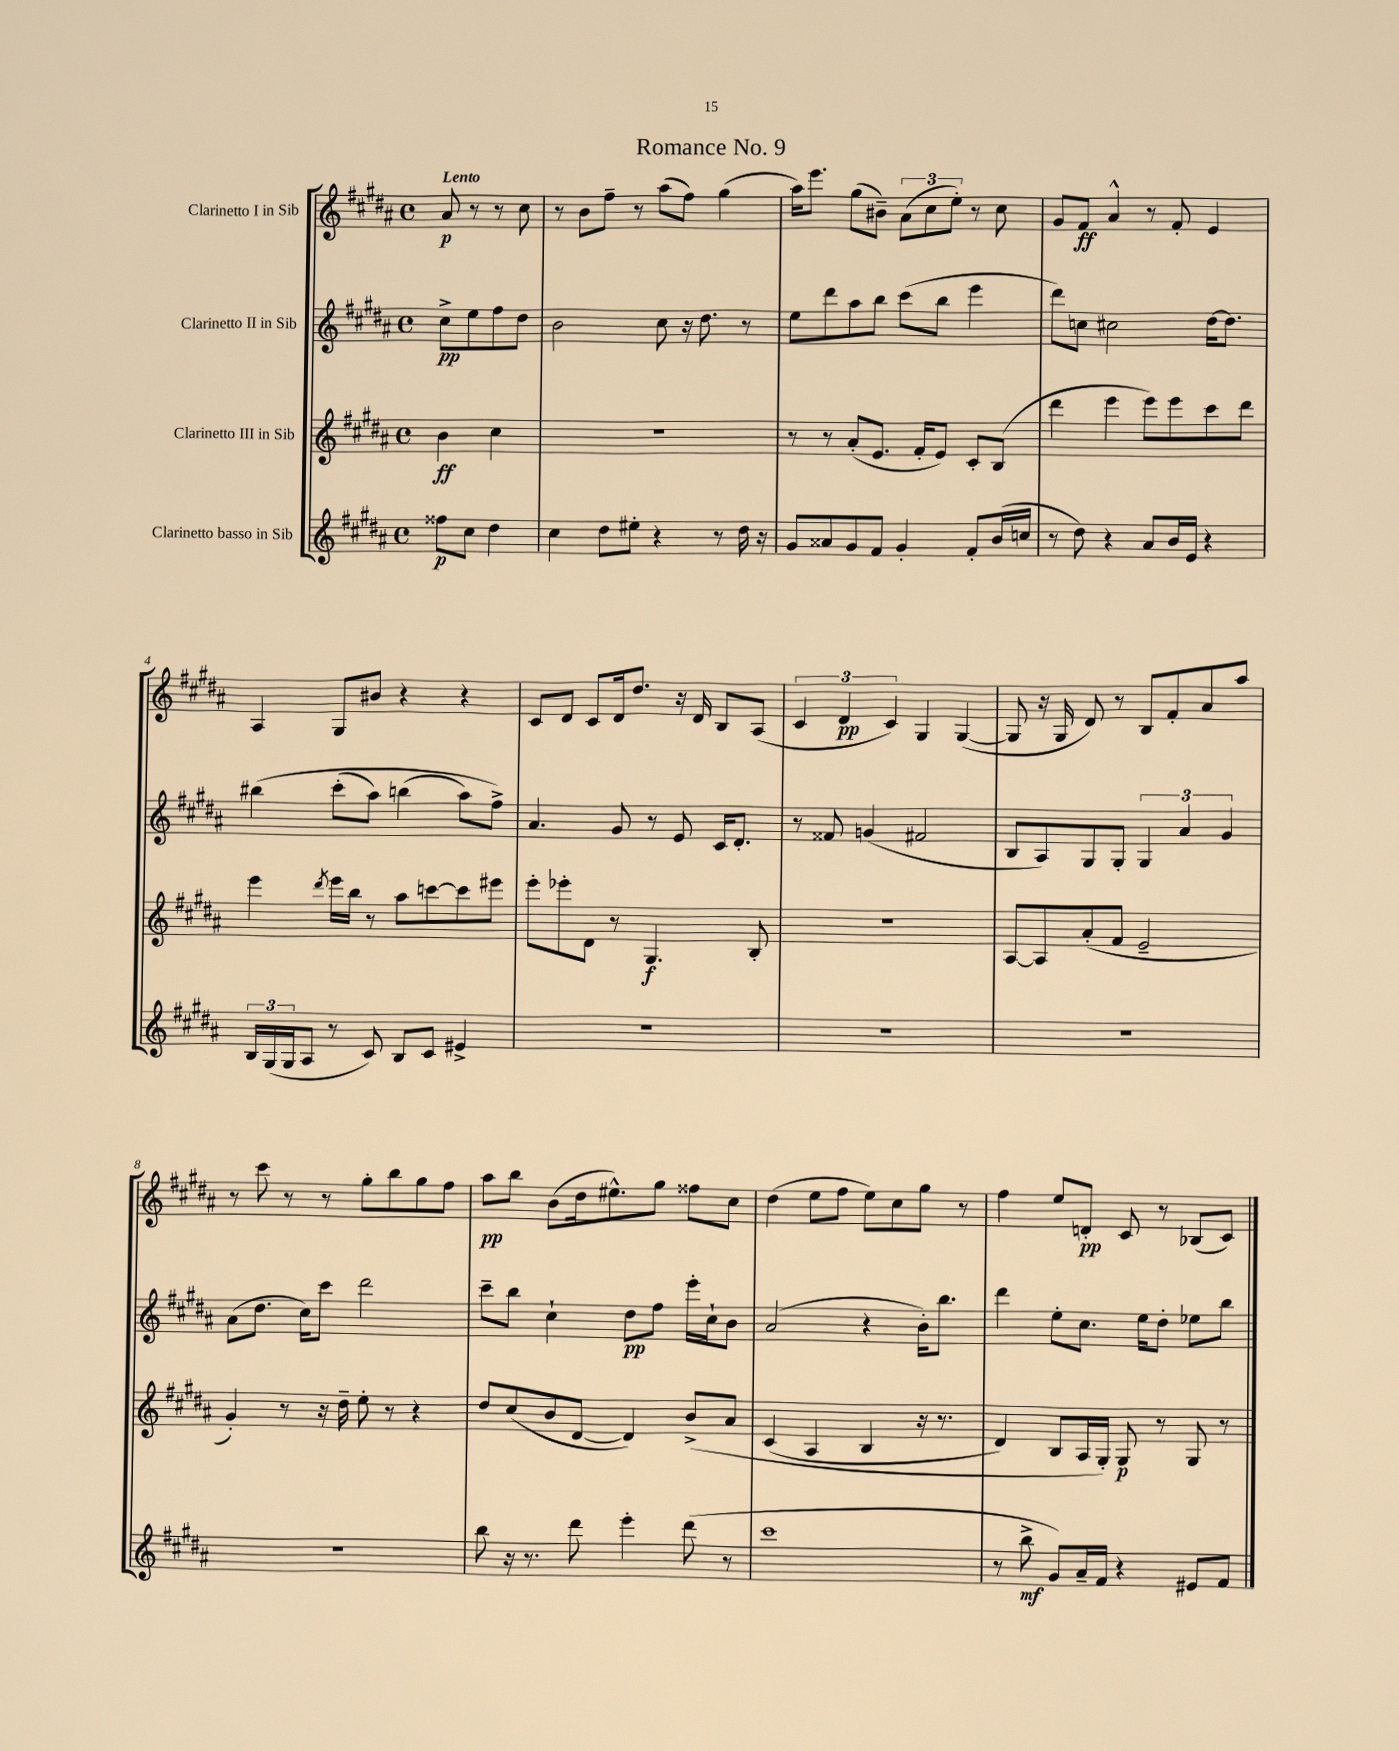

**kern	**kern	**kern	**kern
*staff4	*staff3	*staff2	*staff1
*clefG2	*clefG2	*clefG2	*clefG2
*k[f#c#g#d#a#]	*k[f#c#g#d#a#]	*k[f#c#g#d#a#]	*k[f#c#g#d#a#]
*M4/4	*M4/4	*M4/4	*M4/4
*met(c)	*met(c)	*met(c)	*met(c)
8ff##	4b	8cc#^	8a#
8cc#	.	8ee	8r
4dd#	4cc#	8ff#	8r
.	.	8dd#	8cc#
=	=	=	=
4cc#	1r	2b	8r
.	.	.	8b
8dd#	.	.	8ff#~
8ee#'	.	.	8r
4r	.	8cc#	(8aa#
.	.	16r	8ff#)
.	.	8.dd#	.
8r	.	.	(4gg#
16dd#	.	8r	.
16r	.	.	.
=	=	=	=
8g#	8r	8ee	16aa#)
.	.	.	8.eee
8a##	8r	8ddd#	.
8g#	(8a#'	8aa#	(8gg#
8f#	8.e	8bb	8b#~)
4g#'	.	(8ccc#	(12a#
.	16f#'	.	.
.	.	.	12cc#
.	8e)	8bb	.
.	.	.	12ee')
8f#'	8c#'	4eee	8r
(16b	(8B	.	8cc#
16cc	.	.	.
=	=	=	=
8r	4ddd#	8ddd#)	8g#
8dd#)	.	8cc	8f#
4r	4eee	2cc#	4a#^^
8a#	8eee)	.	8r
16b	8eee	.	8f#'
16e	.	.	.
4r	8ccc#	[16dd#	4e
.	.	8.dd#]	.
.	8ddd#	.	.
=	=	=	=
24B	4eee	&(4bb#	4A#
(24G#	.	.	.
24G#	.	.	.
8A#	.	.	.
.	8qddd#	.	.
8r	16eee	(8ccc#'	8G#
.	16bb	.	.
8c#)	8r	8aa#)	8b#
8B	8aa#	(4bb	4r
8c#	[8ccc	.	.
4e#^	8ccc]	8aa#)	4r
.	8eee#	8ff#^&)	.
=	=	=	=
1r	8eee'	4.a#	8c#
.	8eee-'	.	8d#
.	8d#	.	8c#
.	8r	8g#	16d#
.	.	.	8.dd#
.	4.G#	8r	.
.	.	8e	16r
.	.	.	16d#
.	.	16c#	8B
.	.	8.d#'	.
.	8B'	.	(8A#
=	=	=	=
1r	1r	8r	6c#
.	.	8f##	.
.	.	.	6d#
.	.	(4g	.
.	.	.	6c#)
.	.	2f#	4G#
.	.	.	([4G#
=	=	=	=
1r	[8A#	8B	8G#]
.	8A#]	8A#)	16r
.	.	.	16G#
.	(8a#'	8G#	8d#)
.	8f#	8G#'	8r
.	2e~	6G#	8B
.	.	.	8f#'
.	.	6a#	.
.	.	.	8a#
.	.	6g#	.
.	.	.	8aa#
=	=	=	=
1r	4g#')	(8a#	8r
.	.	8.dd#	8ccc#
.	8r	.	8r
.	.	16cc#)	.
.	16r	8ccc#	8r
.	16dd#~	.	.
.	8ee'	2ddd#	8gg#'
.	8r	.	8bb
.	4r	.	8gg#
.	.	.	8ff#
=	=	=	=
8bb	8dd#	8ccc#~	8aa#
16r	(8cc#	8bb	8bb
8.r	.	.	.
.	8b	4cc#`	(8b
8ddd#	[8d#	.	16dd#
.	.	.	8.ee#^^)
4eee'	4d#])	8dd#	.
.	.	8ff#	8gg#
(8ddd#	&(8b^	16eee'	8ff##
.	.	16cc#`	.
8r	8a#	8b	8cc#
=	=	=	=
1ccc#	(4c#	(2a#	(4dd#
.	4A#	.	8ee
.	.	.	8ff#
.	4B	4r	8ee)
.	.	.	8cc#
.	16r	16b')	8gg#
.	8.r	8.bb	.
.	.	.	8r
=	=	=	=
8r	4d#)	4ddd#	4ff#
8bb^	.	.	.
8g#)	8B	8ee'	8ee
16a#~	16A#	8.cc#	8d'
16f#	16G#'&)	.	.
4r	8G#	.	8c#
.	.	16ee	.
.	8r	8dd#'	8r
8e#	8G#	8ee-	(8B-
8f#	8r	8bb	8c#)
==	==	==	==
*-	*-	*-	*-
